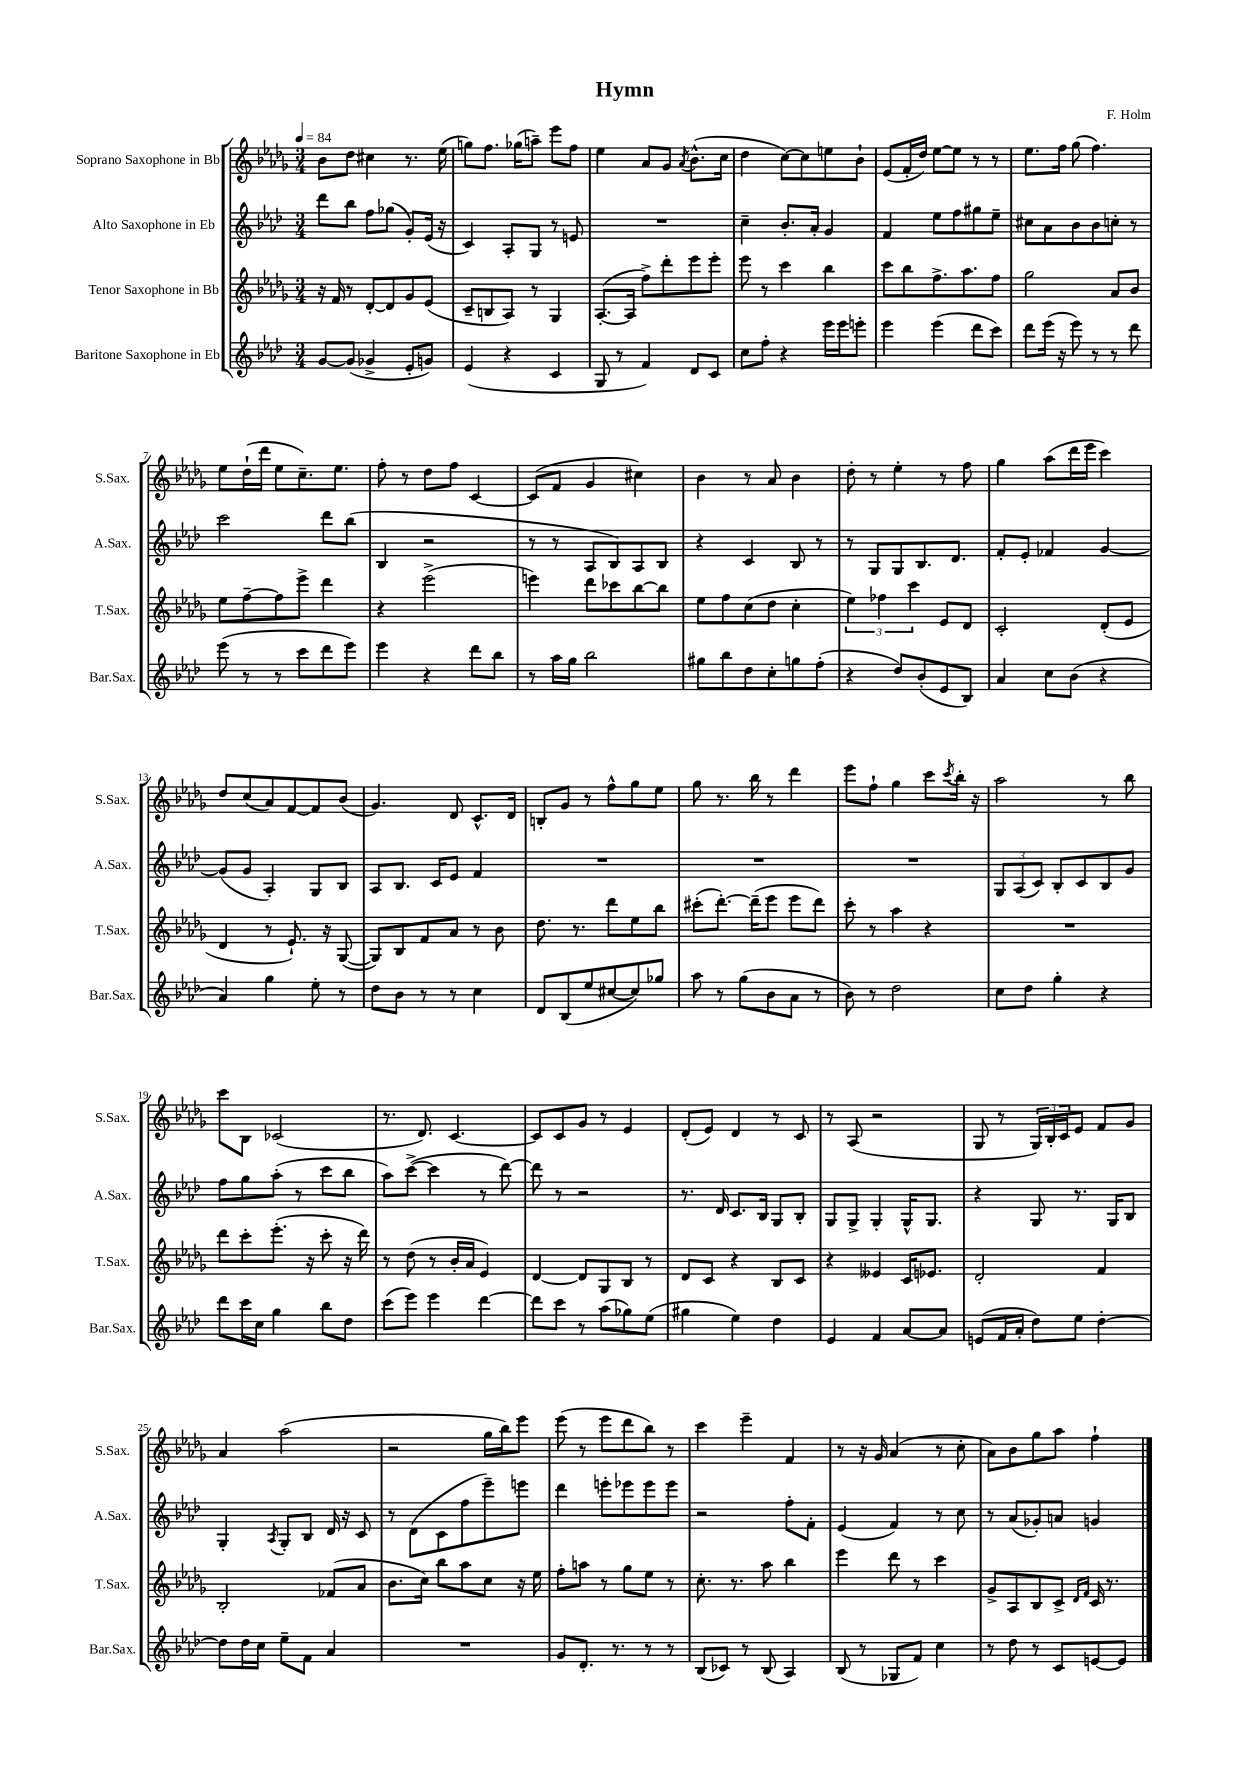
\header { title = "Hymn" composer = "F. Holm" }
<<
\new StaffGroup <<
\new Staff = "s0" \with { instrumentName = "Soprano Saxophone in Bb" shortInstrumentName = "S.Sax." } {
    \clef treble \key des \major \numericTimeSignature \time 3/4 \tempo 4 = 84
    bes'8 des''8 cis''4 r8. ees''16( |
    g''8) f''8. ges''16( a''8--) ees'''8 f''8 |
    ees''4 aes'8 ges'8 \acciaccatura { aes'8 } bes'8.-^( c''16 |
    des''4 c''8~) c''8 e''8 bes'8-! |
    ees'8( f'16-. des''16) ees''8~ ees''8 r8 r8 |
    ees''8. f''16 ges''8( f''4.) |
    ees''8 des''16-!( des'''16 ees''8 c''8.--) ees''8. |
    f''8-. r8 des''8 f''8 c'4~ |
    c'8( f'8 ges'4 cis''4) |
    bes'4 r8 aes'8 bes'4 |
    des''8-. r8 ees''4-. r8 f''8 |
    ges''4 aes''8( des'''16 ees'''16 c'''4) |
    des''8 c''8( aes'8) f'8~ f'8 bes'8( |
    ges'4.) des'8 c'8.-^ des'16 |
    b8-. ges'8 r8 f''8-^ ges''8 ees''8 |
    ges''8 r8. bes''16 r8 des'''4 |
    ees'''8 f''8-! ges''4 c'''8 \acciaccatura { c'''8 } bes''16-. r16 |
    aes''2 r8 bes''8 |
    c'''8 bes8 ces'2( |
    r8. des'8.) c'4.~ |
    c'8 c'8 ges'8 r8 ees'4 |
    des'8-.( ees'8) des'4 r8 c'8 |
    r8 aes8( r2 |
    ges8 r8 \tuplet 3/2 { ges16) bes16-. c'16 } ees'8 f'8 ges'8 |
    aes'4 aes''2( |
    r2 ges''16 bes''16) ees'''8 |
    ees'''8( r8 ees'''8 des'''8 bes''8) r8 |
    c'''4 ees'''4-- f'4 |
    r8 r16 ges'16 aes'4( r8 c''8-. |
    aes'8) bes'8 ges''8 aes''8 f''4-! \bar "|." |
}
\new Staff = "s1" \with { instrumentName = "Alto Saxophone in Eb" shortInstrumentName = "A.Sax." } {
    \clef treble \key aes \major \numericTimeSignature \time 3/4
    des'''8 bes''8 f''8 ges''8( g'8-.) ees'16( r16 |
    c'4) aes8-. g8 r8 e'8 |
    R2. |
    c''4-- bes'8.-. aes'16-. g'4 |
    f'4 ees''8 f''8 gis''8 ees''8-- |
    cis''8 aes'8 bes'8 bes'8 c''8-. r8 |
    c'''2 des'''8 bes''8( |
    bes4 r2 |
    r8 r8 aes8 bes8) aes8 bes8 |
    r4 c'4 bes8 r8 |
    r8 g8 g8 bes8. des'8. |
    f'8-. ees'8-. fes'4 g'4~ |
    g'8( g'8 aes4-.) g8 bes8 |
    aes8 bes8. c'16 ees'8 f'4 |
    R2. |
    R2. |
    R2. |
    \tuplet 3/2 { g8 aes8( c'8) } bes8-. c'8 bes8 g'8 |
    f''8 g''8 aes''8-.( r8 c'''8 bes''8 |
    aes''8) c'''8~->( c'''4 r8 des'''8~) |
    des'''8 r8 r2 |
    r8. des'16 c'8. bes16 g8 bes8-. |
    g8 g8-> g4-. g16-^ g8. |
    r4 g8 r8. g16 bes8 |
    g4-. \acciaccatura { aes8 } g8-. bes8 des'16 r16 c'8 |
    r8 des'8( c'8 f''8 ees'''8--) e'''8 |
    des'''4 e'''8-. ees'''8 ees'''8 ees'''8 |
    r2 f''8-. f'8-. |
    ees'4( f'4) r8 c''8 |
    r8 aes'8( ges'8-.) a'8 g'4 \bar "|." |
}
\new Staff = "s2" \with { instrumentName = "Tenor Saxophone in Bb" shortInstrumentName = "T.Sax." } {
    \clef treble \key des \major \numericTimeSignature \time 3/4
    r16 f'16 r8 des'8~-. des'8 ges'8 ees'8( |
    c'8-- b8 aes8) r8 ges4 |
    aes8.~-.( aes16 f''8->) des'''8-. ees'''8 ees'''8-. |
    ees'''8 r8 c'''4 bes''4 |
    c'''8 bes''8 f''8.-> aes''8. f''8 |
    ges''2 aes'8 bes'8 |
    ees''8 f''8~-- f''8 ees'''8-> des'''4 |
    r4 ees'''2->( |
    e'''4) des'''8 ces'''8 bes''8~ bes''8 |
    ees''8 f''8 c''8( des''8 c''4-. |
    \tuplet 3/2 { ees''4) fes''4 c'''4 } ees'8 des'8 |
    c'2-. des'8-.( ees'8 |
    des'4 r8 ees'8.-!) r16 ges8~( |
    ges8) bes8 f'8 aes'8 r8 bes'8 |
    des''8. r8. des'''8 ees''8 bes''8 |
    cis'''8-.( des'''8.~-.) des'''16--( ees'''8 ees'''8 des'''8) |
    c'''8-. r8 aes''4 r4 |
    R2. |
    des'''8 c'''8-. ees'''8.-.( r16 c'''8-. r16 des'''16) |
    r8 des''8( r8 bes'16-. aes'16 ees'4) |
    des'4~ des'8 ges8 bes8 r8 |
    des'8 c'8 r4 bes8 c'8 |
    r4 eeses'4 c'16 ees'8. |
    des'2-. f'4 |
    bes2-. fes'8( aes'8 |
    bes'8. c''16) bes''8 aes''8 c''8 r16 ees''16 |
    f''8-. a''8 r8 ges''8 ees''8 r8 |
    c''8.-. r8. aes''8 bes''4 |
    ees'''4 des'''8 r8 c'''4 |
    ges'8-> aes8 bes8 c'8-> \grace { des'16 f'16 } c'16 r8. \bar "|." |
}
\new Staff = "s3" \with { instrumentName = "Baritone Saxophone in Eb" shortInstrumentName = "Bar.Sax." } {
    \clef treble \key aes \major \numericTimeSignature \time 3/4
    g'8~ g'8( ges'4-> ees'8-. g'8) |
    ees'4( r4 c'4 |
    g8 r8 f'4) des'8 c'8 |
    c''8 f''8-. r4 ees'''16 ees'''16 e'''8-. |
    ees'''4 ees'''4( des'''8 c'''8) |
    des'''8 ees'''16( r16 ees'''8) r8 r8 des'''8 |
    ees'''8( r8 r8 c'''8 des'''8 ees'''8) |
    ees'''4 r4 des'''8 bes''8 |
    r8 aes''16 g''16 bes''2 |
    gis''8 bes''8 des''8 c''8-. g''8 f''8-.( |
    r4 des''8) bes'8-.( ees'8 bes8) |
    aes'4 c''8 bes'8( r4 |
    aes'4) g''4 ees''8-. r8 |
    des''8 bes'8 r8 r8 c''4 |
    des'8 bes8( ees''8 cis''8~ cis''8) ges''8 |
    aes''8 r8 g''8( bes'8 aes'8 r8 |
    bes'8) r8 des''2 |
    c''8 des''8 g''4-. r4 |
    des'''8 c'''16 c''16 g''4 bes''8 des''8 |
    c'''8( ees'''8) ees'''4 des'''4~ |
    des'''8 c'''8 r8 aes''8( ges''8) ees''8( |
    gis''4 ees''4) des''4 |
    ees'4 f'4 aes'8~ aes'8 |
    e'8( f'16 aes'16-. des''8) ees''8 des''4~-. |
    des''8 des''16 c''16 ees''8-- f'8 aes'4 |
    R2. |
    g'8 des'8.-. r8. r8 r8 |
    bes8( ces'8) r8 bes8( aes4) |
    bes8( r8 ges8 f'8) c''4 |
    r8 des''8 r8 c'8 e'8~ e'8 \bar "|." |
}
>>
>>
